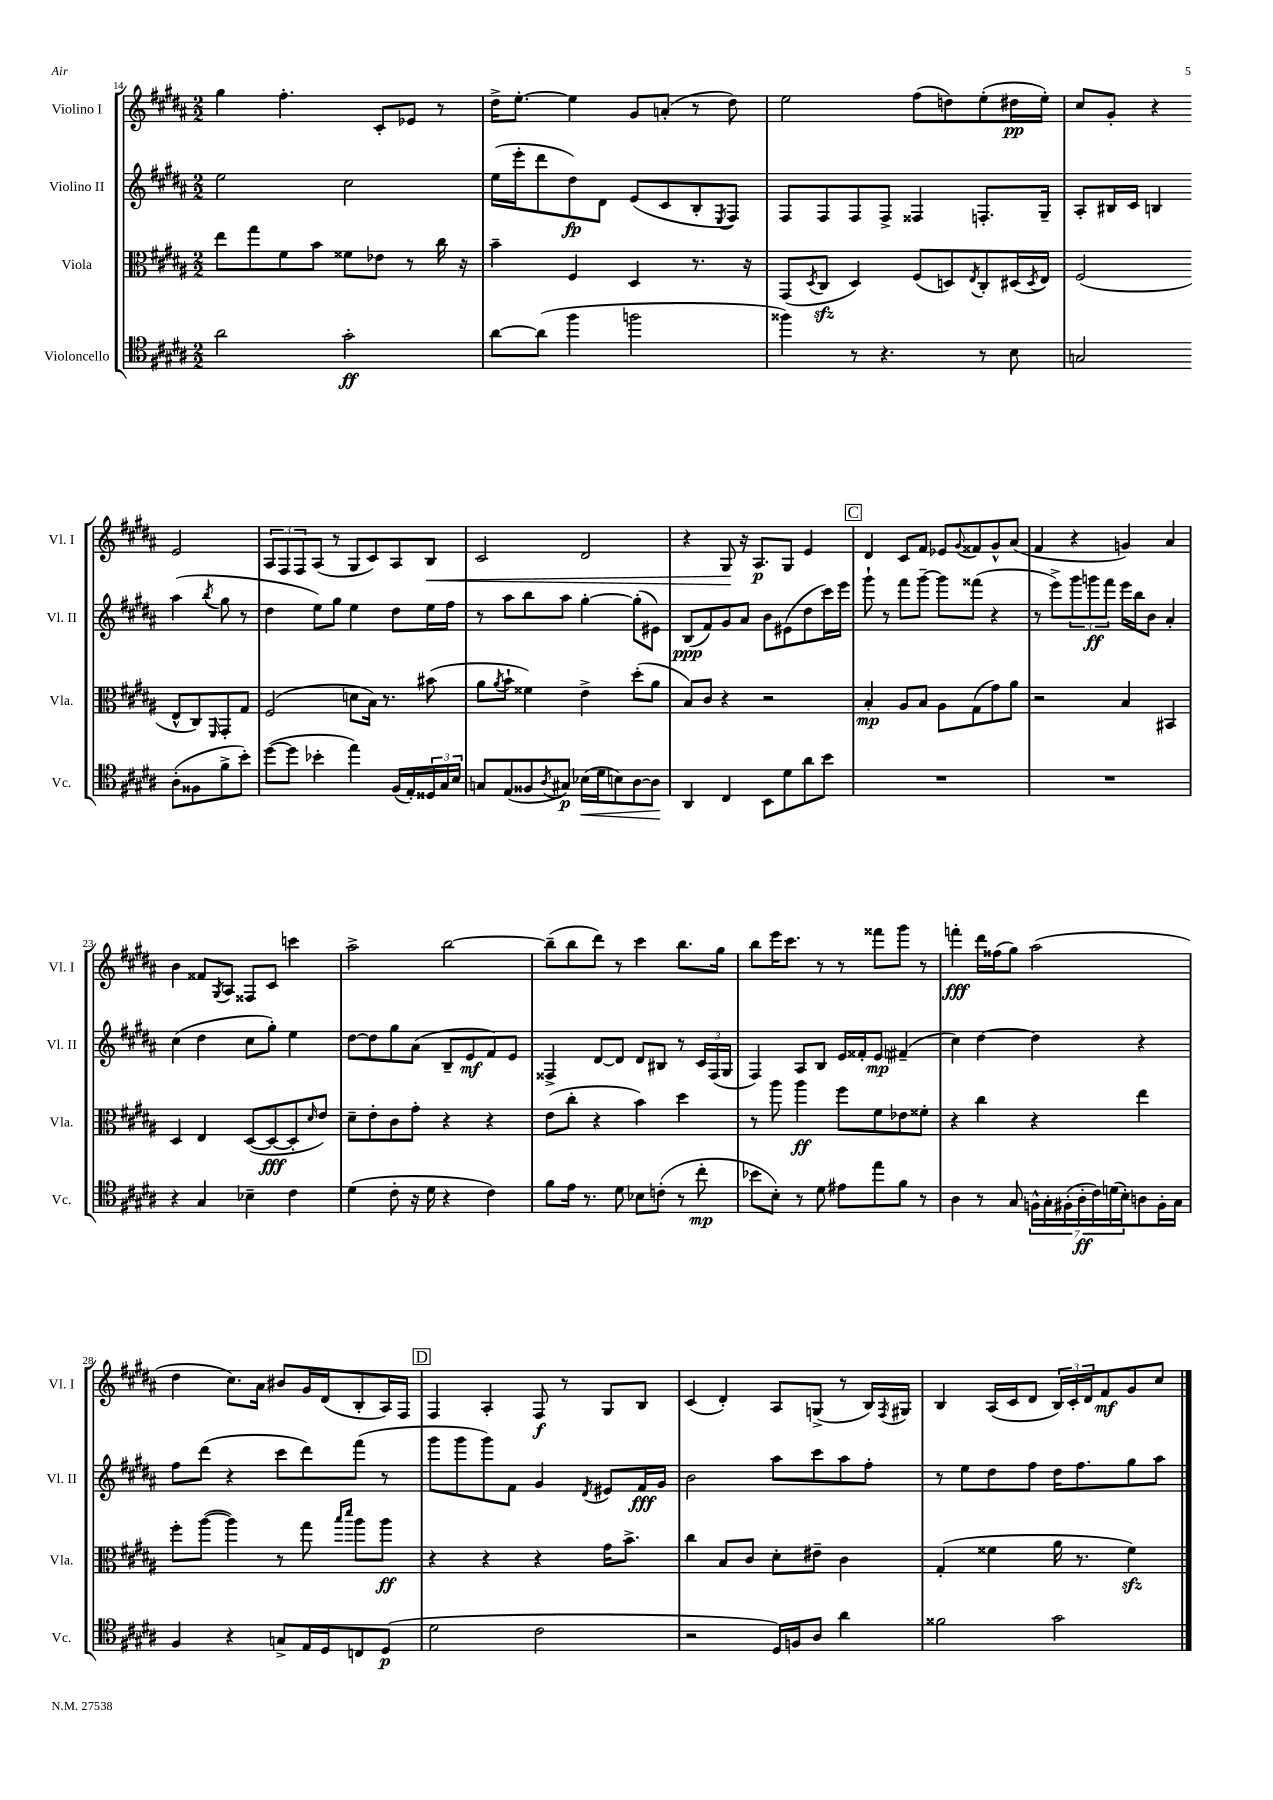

**kern	**kern	**kern	**kern
*staff4	*staff3	*staff2	*staff1
*clefC4	*clefC3	*clefG2	*clefG2
*k[f#c#g#d#a#]	*k[f#c#g#d#a#]	*k[f#c#g#d#a#]	*k[f#c#g#d#a#]
*M2/2	*M2/2	*M2/2	*M2/2
2a#\	8ee\L	2ee\	4gg#\
.	8gg#\	.	.
.	8f#\	.	4.ff#'\
.	8b\J	.	.
2g#'\	8f##\L	2cc#\	.
.	8e-\J	.	8c#'/L
.	8r	.	8e-/J
.	16cc#\	.	8r
.	16r	.	.
=	=	=	=
[8a#\L	4b~\	(16ee\LL	16dd#^\LK
.	.	16eee'\J	[8.ee'\J
(8a#\]J	.	8ddd#\	.
4ff#\	4F#/	8dd#\)	4ee\]
.	.	8d#\J	.
2ff\	4D#/	(8e/L	8g#/L
.	.	8c#/	(8a'/J
.	8.r	8B'/	8r
.	.	8qE/	.
.	.	8F#/J)	8dd#\)
.	16r	.	.
=	=	=	=
4ff##\)	(8GG#/L	8F#/L	2ee\
.	8qD#/	.	.
.	8C#/J	8F#/	.
8r	4D#/)	8F#/	.
4.r	.	8F#^/J	.
.	(8F#/L	4F##/	(8ff#\L
.	8D/)	.	8dd\)
.	8qE/	.	.
8r	8C#'/	8.F'/L	(8ee'\
8B\	(16D#/L	.	16dd#\L
.	8qD#/	.	.
.	16E/JJ)	16G#~/Jk	16ee'\JJ)
=	=	=	=
2G/	(2F#/	8A#'/L	8cc#/L
.	.	16B#/L	8g#'/J
.	.	16c#/JJ	.
.	.	4B/	4r
(8A#'\L	8E^^/L	(4aa#\	2e/
8F##\	8C#/)	.	.
.	16qqFF#/	8qbb/	.
8f#^\	8GG#'/	8gg#\	.
8b'\J)	8G#/J	8r	.
=	=	=	=
([8dd#\L	(2F#/	4dd#\	12A#/L
.	.	.	12F#/
8dd#\]J	.	.	.
.	.	.	12F#/
4b-'\	.	8ee\L)	(8A#/J
.	.	8gg#\J	8r
4ee\)	8d\L	4ee\	8G#/L
.	16B\Jk)	.	8c#/)
.	8.r	.	.
(16F#/LL	.	8dd#\L	8A#/
16E'/)	.	.	.
24D##/	(8b#\	16ee\L	8B/J
24G#/	.	.	.
.	.	16ff#\JJ	.
24B/JJ	.	.	.
=	=	=	=
8G/L	8a#\L	8r	2c#/
.	8qa#/	.	.
(8E/	8b`\J	8aa#\L	.
8F##/	4f##\)	8bb\	.
8qA#/	.	.	.
8G#/J)	.	8aa#\J	.
(16B-\LL	4e^\	[4gg#'\	2d#/
16d#\J	.	.	.
8B\)	.	.	.
[8A#\	(8dd#'\L	(8gg#'\]L	.
8A#\]J	8a#\J	8e#\J)	.
=	=	=	=
4AA#/	8B/L)	(8B/L	4r
.	8c#/J	8f#/)	.
4C#/	4r	8g#/	8G#/
.	.	8a#/J	16r
.	.	.	8.A#/L
8BB\L	2r	8b\L	.
8d#\	.	(8e#\	8G#/J
8a#\	.	8dd#\	4e/
8b\J	.	16ccc#\L)	.
.	.	16eee\JJ	.
=	=	=	=
1r	4B'/	8ggg#`\	4d#/
.	.	8r	.
.	8A#/L	8fff#\L	8c#/L
.	8B/J	[8ggg#~\J	8f#/J
.	8A#\L	8ggg#\]L	8e-/L
.	.	.	8qqg#/
.	(8G#\	(8fff##\J	8f##/
.	8g#\)	4r	8g#^^/
.	8a#\J	.	(8a#/J
=	=	=	=
1r	2r	8r	4f#/
.	.	8eee^\L)	.
.	.	12ggg#\	4r
.	.	12ggg\	.
.	.	12fff#\J	.
.	4B/	16eee\LL	4g/)
.	.	16bb\J	.
.	.	8b\J	.
.	4BB#/	4a#'/	4a#/
=	=	=	=
4r	4D#/	(4cc#\	4b\
4G#/	4E/	4dd#\	8f##/L
.	.	.	8qG#/
.	.	.	8A#/J
4B-~\	([8D#/L	8cc#\L	8F##/L
.	8D#/_	8gg#'\J)	8c#/J
4c#\	8D#'/]	4ee\	4ccc\
.	16qqd#/	.	.
.	8e/J)	.	.
=	=	=	=
(4d#\	8d#~\L	[8dd#\L	2aa#^\
.	8e'\	8dd#\]	.
8c#'\	8c#\	8gg#\	.
16r	8g#'\J	(8a#\J	.
16d#\	.	.	.
4r	4r	8B~/L	[2bb\
.	.	8e/	.
4c#\)	4r	8f#/)	.
.	.	8e/J	.
=	=	=	=
8f#\L	(8e\L	4F##^/	(8bb~\]L
16e\Jk	8cc#'\J	.	8bb\
8.r	.	.	.
.	4r	[8d#/L	8ddd#\J)
8d#\	.	8d#/]J	8r
8B-\L	4b\)	8d#/L	4ccc#\
(8c'\J	.	8B#/J	.
8r	4dd#\	8r	8.bb\L
8cc#'\	.	24c#/LL	.
.	.	(24F##/	.
.	.	.	16gg#\Jk
.	.	24G#/JJ	.
=	=	=	=
8b-\L	8r	4F#/)	8bb\L
8B'\J)	8aa#\	.	16eee\K
.	.	.	8.ccc#\J
8r	4aa#\	8A#/L	.
8d#\	.	8B/J	8r
8e#\L	8ff#\L	16e/LL	8r
.	.	16f##'/J	.
8ee\	8f#\	8e/J	8fff##\L
8f#\J	8e-\	(4f#~/	8ggg#\J
8r	8f##'\J	.	8r
=	=	=	=
4A#\	4r	4cc#\)	4fff'\
8r	4cc#\	[4dd#\	16ddd#\LL
.	.	.	(16ff##\J
8G#/	.	.	8gg#\J)
28F^^\LL	4r	4dd#\]	(2aa#\
28G#'\	.	.	.
(28F#'\	.	.	.
28A#'\	.	.	.
28c#\)	.	.	.
(28d\	.	.	.
28B'\J)	.	.	.
8A\	4ee\	4r	.
16F#'\L	.	.	.
16G#\JJ	.	.	.
=	=	=	=
4F#/	8ff#'\L	8ff#\L	4dd#\
.	([8aa#\J	(8ddd#\J	.
4r	4aa#\])	4r	8.cc#\L)
.	.	.	16a#\Jk
8G^/L	8r	8ccc#\L	8b#/L
16E/L	8gg#\	8ddd#\)	16g#/L
16D#/J	.	.	(16d#/J
.	16qqbb/LL	.	.
.	16qqddd#/JJ	.	.
8C/	8aa#\L	(8fff#\J	8B'/
(8D#/J	8aa#\J	8r	16A#/L)
.	.	.	16F#/JJ
=	=	=	=
2d#\	4r	8ggg#\L	4F#/
.	.	8ggg#\	.
.	4r	8ggg#\)	4A#'/
.	.	8f#\J	.
2c#\	4r	4g#/	8F#/
.	.	.	8r
.	.	8qd#/	.
.	16g#\LK	8e#/L	8G#/L
.	8.b^\J	.	.
.	.	16f#/L	8B/J
.	.	16g#/JJ	.
=	=	=	=
2r	4cc#\	2b\	(4c#/
.	8B/L	.	4d#'/)
.	8c#/J	.	.
16D#/LL)	8d#'\L	8aa#\L	8A#/L
16F/J	.	.	.
8A#/J	8e#~\J	8ccc#\	(8G^/J
4a#\	4c#\	8aa#\	8r
.	.	8ff#'\J	16B/LL)
.	.	.	8qF#/
.	.	.	16G#/JJ
=	=	=	=
2f##\	(4G#'/	8r	4B/
.	.	8ee\L	.
.	4f##\	8dd#\	(16A#/LL
.	.	.	16c#/J
.	.	8ff#\J	8d#/J
2g#\	16a#\	16dd#\LK	24B/LL)
.	.	.	24c#'/
.	8.r	8.ff#\	.
.	.	.	24d#/J
.	.	.	8f#/
.	4f##\)	8gg#\	8g#/
.	.	8aa#\J	8cc#/J
==	==	==	==
*-	*-	*-	*-
